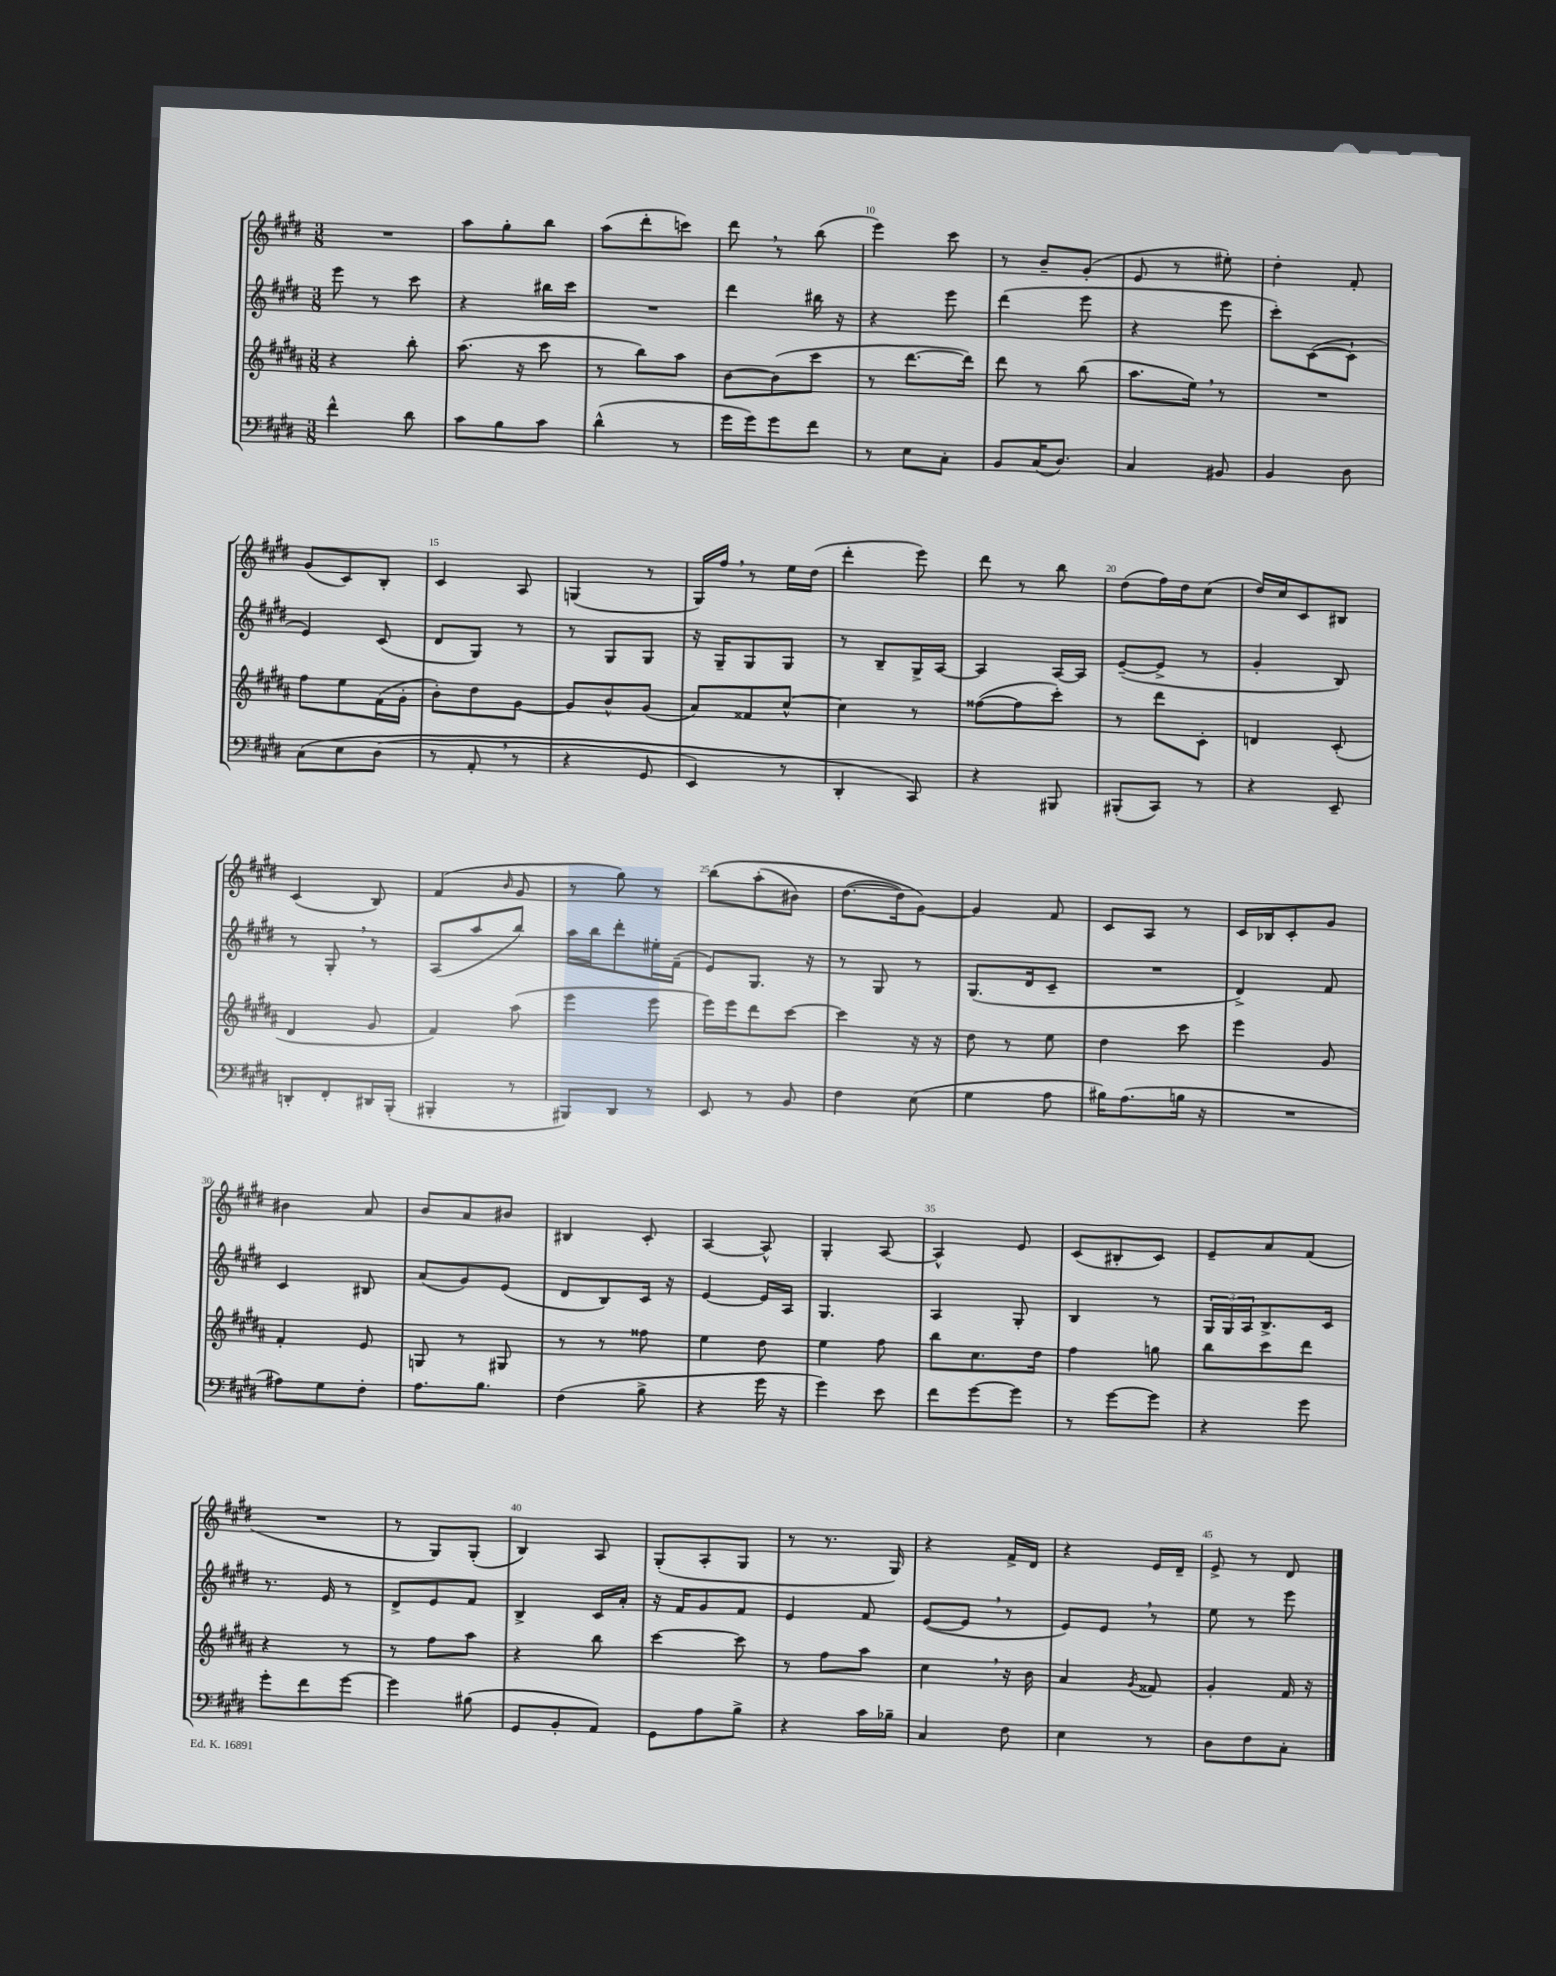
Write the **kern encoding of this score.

**kern	**kern	**kern	**kern
*part4	*part3	*part2	*part1
*staff4	*staff3	*staff2	*staff1
*clefF4	*clefG2	*clefG2	*clefG2
*k[f#c#g#d#]	*k[f#c#g#d#a#]	*k[f#c#g#d#]	*k[f#c#g#d#]
*M3/8	*M3/8	*M3/8	*M3/8
=6	=6	=6	=6
4f#^^\	4r	8eee\	4.r
.	.	8r	.
8d#\	8bb'\	8ccc#\	.
=7	=7	=7	=7
8c#\L	(8.aa#\	4r	8aa\L
8B\	.	.	8gg#'\
.	16r	.	.
8c#\J	8ccc#\	16bb#X\LL	8bb\J
.	.	16ccc#\JJ	.
=8	=8	=8	=8
(4d#^^\	8r	4.r	(8aa\L
.	8bb\L)	.	8ddd#'\
8r	8aa#\J	.	8cccn\J)
=9	=9	=9	=9
16g#\LL	[8b\L	4ddd#\	8ddd#,\
16g#\J)	.	.	.
8g#\	(8b\]	.	8r
8f#\J	8ccc#\J	16bb#X\	(8bb\
.	.	16r	.
=10	=10	=10	=10
8r	8r	4r	4eee\)
8E\L	[8.ddd#\L	.	.
8C#'\J	.	8eee\	8ccc#\
.	16ddd#\Jk])	.	.
=11	=11	=11	=11
8BB/L	8ddd#\	(4ddd#\	8r
(16C#/K	8r	.	8b~/L
8.D#/J)	.	.	.
.	(8bb\	8eee\	(8g#'/J
=12	=12	=12	=12
4C#/	8.aa#\L	4r	8e/
.	.	.	8r
.	16ee,\Jk)	.	.
8BB#X/	8r	8eee\	8ee#X'\)
=13	=13	=13	=13
4BB/	4.r	8ccc#'\L)	4dd#'\
.	.	([8c#\	.
8D#\	.	8c#`\J]	8f#'/
!!LO:LB:g=z
=14	=14	=14	=14
(8C#\L	8ff#\L	4e/)	(8g#/L
8E\	8ee\	.	8c#/)
(8D#\J	(16f#\L	(8c#/	8B'/J
.	16g#'\JJ	.	.
=15	=15	=15	=15
8r	8b'\L)	8d#/L	4c#/
8AA',/	8dd#\	8G#/J)	.
8r	[8g#\J	8r	8A/
=16	=16	=16	=16
4r	8g#/L]	8r	(4Gn/
.	8b^^/	8G#/L	.
8GG#/	(8g#/J	8G#/J	8r
=17	=17	=17	=17
4EE/)	8a#/L)	16r	16G#/LL)
.	.	16G#~/KL	16ff#,/JJ
.	8f##X/	8G#/	8r
8r	[8cc#^^/J	8G#/J	16ee\LL
.	.	.	(16dd#\JJ
=18	=18	=18	=18
4DD#'/	4cc#\]	8r	4ddd#'\
.	.	8B~/L	.
8CC#/)	8r	16G#^/L	8eee\)
.	.	[16A/JJ	.
=19	=19	=19	=19
4r	([8ff##X\L	4A/]	8ddd#\
.	8ff##\]	.	8r
8BBB#X/	8ccc#'\J)	[16A/LL	8bb\
.	.	16A/JJ]	.
=20	=20	=20	=20
(8BBB#X'/L	8r	([8e~/L	(8dd#\L
8CC#/J)	8ddd#\L	8e^/J]	16ff#\L)
.	.	.	16dd#\J
8r	8c#'\J	8r	(8cc#\J
=21	=21	=21	=21
4r	4dn/	4g#'/	16dd#/LL)
.	.	.	16cc#/J
.	.	.	8c#/
8EE~/	(8c#'/	8B/)	8B#X/J
!!LO:LB:g=z
=22	=22	=22	=22
8DDn'/L	4d#/	8r	(4c#/
8FF#'/	.	8G#',/	.
16DD#X/L	8g#/	8r	8B/)
(16BBB'/JJ	.	.	.
=23	=23	=23	=23
4BBB#X'/	4f#/)	(8A/L	(4f#/
.	.	8aa/	.
.	.	.	16qqb/
8r	(8aa#\	8bb/J)	8g#/
=24	=24	=24	=24
8BBB#X/L)	4eee\	16aa\LL	8r
.	.	16bb\J	.
8DD#/J	.	8ddd#'\	8gg#\)
8r	8eee\	16ee#X'\L	8r
.	.	(16f#~\JJ	.
=25	=25	=25	=25
8EE/	16eee\LL)	8e/L)	(8bb\L
.	16eee\J	.	.
8r	8ddd#\	8.G#/J	(8aa'\
8BB/	[8ccc#\J	.	8b#X\J)
.	.	16r	.
=26	=26	=26	=26
4F#\	4ccc#\]	8r	([8.dd#\L
.	.	8G#/	.
.	.	.	16dd#\k])
(8E\	16r	8r	[8g#\J)
.	16r	.	.
=27	=27	=27	=27
4G#\	8dd#\	(8.G#/L	4g#/]
.	8r	.	.
.	.	16d#/k	.
8A\	8ee\	8c#~/J	8f#/
=28	=28	=28	=28
16B#X\KL)	4dd#\	4.r	8c#/L
(8.A\	.	.	.
.	.	.	8A/J
16Bn\Jk	8ccc#\	.	8r
16r	.	.	.
=29	=29	=29	=29
4.r	4eee\	4d#^/)	16c#/LL
.	.	.	16B-X/J
.	.	.	8c#'/
.	8g#/	8f#/	8g#/J
!!LO:LB:g=z
=30	=30	=30	=30
8A#X\L)	4f#'/	4c#/	4b#X\
8G#\	.	.	.
8F#'\J	8e/	8B#X/	8a/
=31	=31	=31	=31
8.A\L	8Gn/	(8a/L	8b/L
.	8r	8g#/)	8a/
8.B\J	.	.	.
.	8G#X/	(8e/J	8b#X/J
=32	=32	=32	=32
(4F#\	8r	8d#/L	4B#X/
.	8r	8B/)	.
8B^\	8ff##X\	16c#/Jk	8c#'/
.	.	16r	.
=33	=33	=33	=33
4r	4ee\	[4e/	[4A/
16g#\	8dd#\	16e/LL]	8A^^/]
16r	.	16A/JJ	.
=34	=34	=34	=34
4g#\)	4ee\	4.G#/	4G#'/
8e\	8ff#\	.	[8A/
=35	=35	=35	=35
8f#\L	8bb\L	4A/	4A^^/]
[8g#\	8.cc#\	.	.
8g#\J]	.	8G#'/	8e/
.	16dd#\Jk	.	.
=36	=36	=36	=36
8r	4ff#\	4B/	(8c#/L
[8g#\L	.	.	8B#X'/
8g#\J]	8ggn\	8r	8c#/J)
=37	=37	=37	=37
4r	8bb\L	24G#/LL	8e~/L
.	.	24G#/	.
.	.	24A/J	.
.	8ccc#\	8.B^/	8a/
8g#\	8ddd#\J	.	(8f#/J
.	.	16c#/Jk	.
!!LO:LB:g=z
=38	=38	=38	=38
8g#'\L	4r	8.r	4.r
8f#\	.	.	.
.	.	16e/	.
[8g#\J	8r	8r	.
=39	=39	=39	=39
4g#\]	8r	8d#^/L	8r
.	8ff#\L	8e/	8G#/L)
(8B#X\	8aa#\J	8f#/J	(8G#'/J
=40	=40	=40	=40
8GG#/L	4r	4B^/	4B/)
8BB'/	.	.	.
8AA/J)	8bb\	16c#/LL	8A/
.	.	16a'/JJ	.
=41	=41	=41	=41
8GG#\L	[4ccc#\	16r	(8G#'/L
.	.	16f#/KL	.
8A\	.	8g#/	8A'/
8B^\J	8ccc#\]	8f#/J	8G#/J
=42	=42	=42	=42
4r	8r	4e/	8r
.	8ff#\L	.	8.r
16c#\LL	8aa#\J	8f#/	.
16B-X~\JJ	.	.	16G#/)
=43	=43	=43	=43
4C#/	4cc#,\	([8e/L	4r
.	.	8e,/J]	.
8F#\	16r	8r	16f#^/LL
.	16b\	.	16d#/JJ
=44	=44	=44	=44
4E\	4a#/	8e/L)	4r
.	.	8e,/J	.
.	8qg#/	.	.
8r	8f##X/	8r	16e/LL
.	.	.	16d#~/JJ
=45	=45	=45	=45
8D#\L	4g#'/	8ee\	8e^/
8F#\	.	8r	8r
8C#'\J	16f#/	8eee\	8d#/
.	16r	.	.
==	==	==	==
*-	*-	*-	*-
